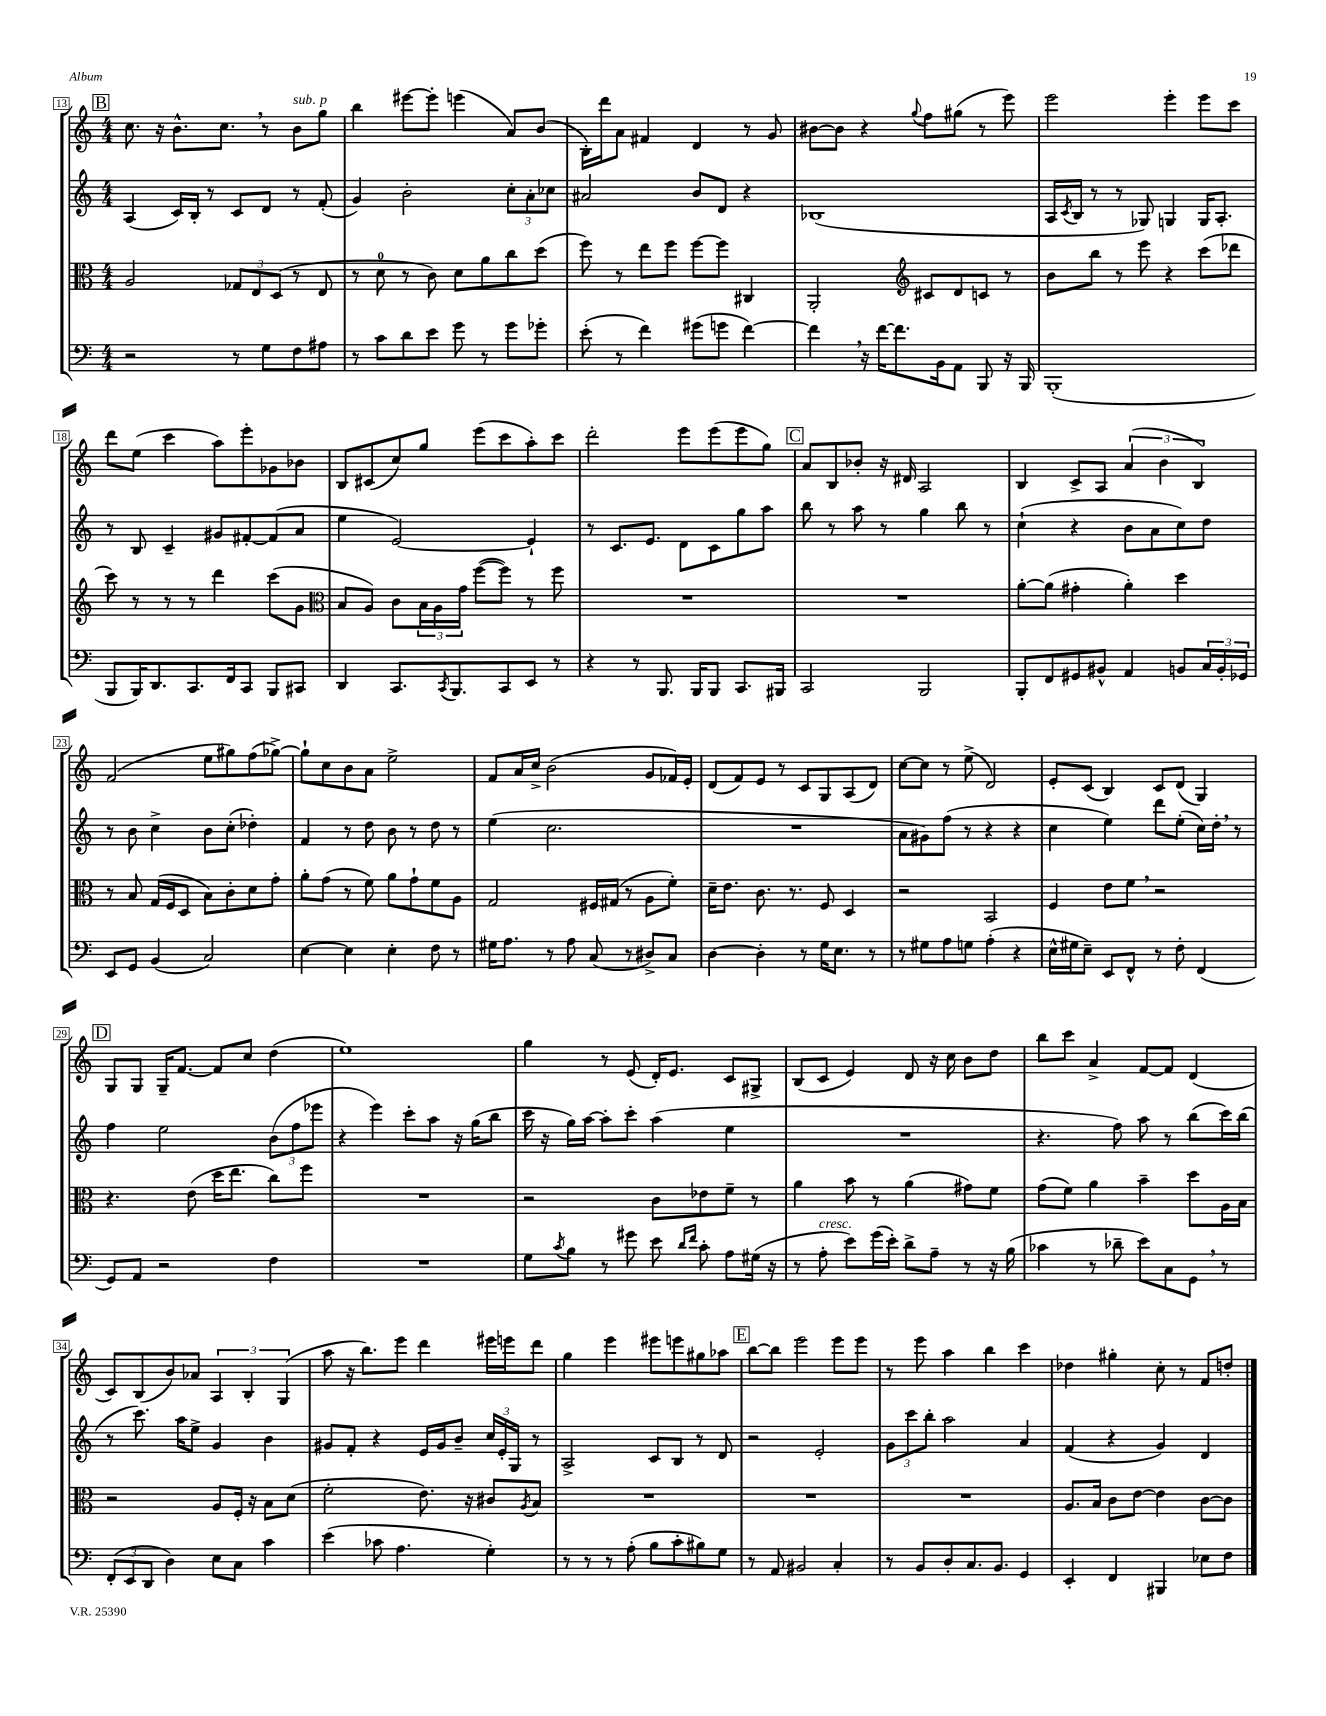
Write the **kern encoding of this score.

**kern	**kern	**kern	**kern
*staff4	*staff3	*staff2	*staff1
*clefF4	*clefC3	*clefG2	*clefG2
*k[]	*k[]	*k[]	*k[]
*M4/4	*M4/4	*M4/4	*M4/4
2r	2A/	(4A/	8.cc\
.	.	.	16r
.	.	16c/LL)	8.b^^\L
.	.	16B'/JJ	.
.	.	8r	.
.	.	.	8.cc\J
8r	12G-/L	8c/L	.
.	12E/	.	.
8G\L	.	8d/J	8r
.	(12D/J	.	.
8F\	8r	8r	8b\L
8A#\J	8E/	(8f'/	8gg\J
=	=	=	=
8r	8r	4g/)	4bb\
8c\L	8d\	.	.
8d\	8r	2b'\	[8eee#\L
8e\J	8c\)	.	8eee#'\]J
8g\	8d\L	.	(4eee\
8r	8a\	.	.
8g\L	8cc\	12cc'\L	8a/L)
.	.	12a'\	.
8g-'\J	(8dd\J	.	(8b/J
.	.	12cc-\J	.
=	=	=	=
(8e'\	8ff\)	2a#/	16B'\LL)
.	.	.	16ddd\J
8r	8r	.	8a\J
4f\)	8ee\L	.	4f#/
.	8ff\J	.	.
(8g#\L	[8ff\L	8b/L	4d/
8g\J	8ff\]J	8d/J	.
[4f\)	4C#/	4r	8r
.	.	.	8g/
=	=	=	=
4f\]	2AA'/	(1B-	[8b#\L
.	.	.	8b#\]J
16r	.	.	4r
[16f\LK	.	.	.
8.f\]	.	.	.
*	*clefG2	*	*
.	.	.	8qqgg/
.	8c#/L	.	8ff\L
16BB\k	.	.	.
8AA\J	8d/	.	(8gg#\J
8BBB/	8c/J	.	8r
16r	8r	.	8eee\)
16BBB/	.	.	.
=	=	=	=
(1BBB'	8b\L	16A/LL	2eee\
.	.	8qc/	.
.	.	16B/JJ	.
.	8bb\J	8r	.
.	8r	8r	.
.	8eee\	8G-/)	.
.	4r	4G/	4eee'\
.	(8ccc\L	16G/LK	8eee\L
.	.	8.A'/J	.
.	8ddd-\J	.	8ccc\J
=	=	=	=
8BBB/L	8ccc\)	8r	8ddd\L
16BBB/K)	8r	8B/	(8ee\J
8.DD/	.	.	.
.	8r	4c~/	4ccc\
8.CC/	8r	.	.
.	4ddd\	8g#/L	8aa\L)
16FF/k	.	.	.
8CC/J	.	[8f#'/	8eee'\
8BBB/L	(8ccc\L	(8f#/]	8g-\
8CC#/J	8g\J	8a/J	8b-\J
=	=	=	=
*	*clefC3	*	*
4DD/	8B/L	4ee\	8B/L
.	8A/J)	.	(8c#/
8.CC/L	8c\L	[2e/)	8cc/)
.	24B\L	.	8gg/J
.	24A\	.	.
8qCC/	.	.	.
8.BBB/	.	.	.
.	24g\JJ	.	.
.	([8ff\L	.	(8eee\L
8CC/	8ff\]J)	.	8ccc\
8EE/J	8r	4e`/]	8aa'\)
8r	8ff\	.	8ccc\J
=	=	=	=
4r	1r	8r	2ddd'\
.	.	8.c/L	.
8r	.	.	.
.	.	8.e/J	.
8.BBB/	.	.	.
.	.	8d\L	8eee\L
16BBB/LK	.	.	.
8BBB/J	.	8c\	(8eee\
8.CC/L	.	8gg\	8eee\
.	.	8aa\J	8gg\J)
16BBB#/Jk	.	.	.
=	=	=	=
2CC/	1r	8bb\	8a/L
.	.	8r	8B/
.	.	8aa\	8b-'/J
.	.	8r	16r
.	.	.	16d#/
2BBB/	.	4gg\	2A/
.	.	8bb\	.
.	.	8r	.
=	=	=	=
8BBB'/L	[8a'\L	(4cc`\	4B/
8FF/	(8a\]J	.	.
8GG#/	4g#'\	4r	8c^/L
8BB#^^/J	.	.	8A/J
4AA/	4a'\)	8b\L	(6a/
.	.	8a\	.
.	.	.	6b\
8BB/L	4dd\	8cc\)	.
.	.	.	6B/)
24C/L	.	8dd\J	.
24BB'/	.	.	.
24GG-/JJ	.	.	.
=	=	=	=
8EE/L	8r	8r	(2f/
8GG/J	8B/	8b\	.
(4BB/	(16G/LL	4cc^\	.
.	16F/J	.	.
.	8D/J	.	.
2C/)	8B\L)	8b\L	8ee\L
.	8c'\	(8cc'\J	8gg#\)
.	8d\	4dd-'\)	(8ff\
.	8g'\J	.	[8gg-^\J)
=	=	=	=
[4E\	8a'\L	4f/	8gg-`\]L
.	(8g\J	.	8cc\
4E\]	8r	8r	8b\
.	8f\)	8dd\	8a\J
4E'\	8a\L	8b\	2ee^\
.	8g`\	8r	.
8F\	8f\	8dd\	.
8r	8A\J	8r	.
=	=	=	=
16G#\LK	2G/	(4ee\	8f/L
8.A\J	.	.	.
.	.	.	16a/L
.	.	.	16cc^/JJ
8r	.	2.cc\	(2b\
8A\	.	.	.
(8C/	16F#/LL	.	.
.	(16G#/JJ	.	.
8r	8r	.	.
8D#^/L)	8A\L	.	8g/L
8C/J	8f'\J)	.	16f-/L)
.	.	.	16e'/JJ
=	=	=	=
[4D\	16d~\LK	1r	(8d/L
.	8.e\J	.	.
.	.	.	8f/)
4D'\]	8.c\	.	8e/J
.	.	.	8r
.	8.r	.	.
8r	.	.	8c/L
16G\LK	8F/	.	8G/
8.E\J	.	.	.
.	4D/	.	(8A/
8r	.	.	8d/J)
=	=	=	=
8r	2r	8a\L	[8cc\L
8G#\L	.	8g#\)	8cc\]J
8A\	.	(8ff\J	8r
8G\J	.	8r	(8ee^\
(4A'\	2BB/	4r	2d/)
4r	.	4r	.
=	=	=	=
16E^^\LL	4F/	4cc\	8e'/L
16G#\J	.	.	.
8E~\J)	.	.	(8c/J
8EE/L	8e\L	4ee\)	4B/)
8FF^^/J	8f\J	.	.
8r	2r	8ddd\L	8c/L
8F'\	.	(8ee'\J	(8d/J
(4FF/	.	16cc\LL)	4G/)
.	.	16dd'\JJ	.
.	.	8r	.
=	=	=	=
8GG/L)	4.r	4ff\	8G/L
8AA/J	.	.	8G/J
2r	.	2ee\	16G~/LK
.	.	.	[8.f/J
.	(8e\	.	.
.	16dd\LK	.	8f/]L
.	8.ee\J	.	.
.	.	.	8cc/J
4F\	8cc\L)	(12b\L	(4dd\
.	.	12ff\	.
.	8ff\J	.	.
.	.	12eee-\J	.
=	=	=	=
1r	1r	4r	1ee)
.	.	4eee\)	.
.	.	8ccc'\L	.
.	.	8aa\J	.
.	.	16r	.
.	.	(16gg\LK	.
.	.	8bb\J	.
=	=	=	=
8G\L	2r	16ccc\	4gg\
.	.	16r	.
8qc/	.	.	.
8B\J	.	16gg\LL)	.
.	.	[16aa\JJ	.
8r	.	8aa'\]L	8r
8g#\	.	8ccc'\J	(8e/
8e\	8c\L	(4aa\	16d'/LK)
.	.	.	8.e/J
16qqd/LL	.	.	.
16qqf/JJ	.	.	.
8c'\	8e-\	.	.
8A\L	8f~\J	4ee\	8c/L
(16G#\Jk	8r	.	8G#^/J
16r	.	.	.
=	=	=	=
8r	4a\	1r	(8B/L
8A'\	.	.	8c/J
8e\L)	8b\	.	4e/)
(16g\L	8r	.	.
16e'\JJ)	.	.	.
8d^\L	(4a\	.	8d/
8A~\J	.	.	16r
.	.	.	16cc\
8r	8g#\L)	.	8b\L
16r	8f\J	.	8dd\J
(16B\	.	.	.
=	=	=	=
4c-\	(8g\L	4.r	8bb\L
.	8f\J)	.	8ccc\J
8r	4a\	.	4a^/
8d-~\	.	8ff\)	.
8e\L)	4b~\	8aa\	[8f/L
8C\	.	8r	8f/]J
8GG\J	8dd\L	(8bb\L	(4d/
8r	16A\L	16ccc\L)	.
.	16B\JJ	(16bb\JJ	.
=	=	=	=
(12FF'/L	2r	8r	8c/L)
12EE/	.	.	.
.	.	8.ccc\)	(8B/
12DD/J	.	.	.
4D\)	.	.	8b/)
.	.	16aa\LK	.
.	.	8ee^\J	8a-/J
8E\L	8A/L	4g/	6A/
8C\J	16F'/Jk	.	.
.	.	.	6B'/
.	16r	.	.
4c\	8B\L	4b\	.
.	.	.	(6G/
.	(8d\J	.	.
=	=	=	=
(4e\	2f'\	8g#/L	8aa\
.	.	8f'/J	16r
.	.	.	8.bb\L)
8c-\	.	4r	.
4.A\	.	.	8eee\J
.	8.e\)	16e/LL	4ddd\
.	.	16g#/J	.
.	.	8b~/J	.
.	16r	.	.
4G'\)	8c#/L	24cc/LL	16eee#\LL
.	.	24e'/	.
.	.	.	16eee\J
.	.	24G/JJ	.
.	8qA/	.	.
.	8B/J	8r	8ddd\J
=	=	=	=
8r	1r	2A^/	4gg\
8r	.	.	.
8r	.	.	4eee\
(8A'\	.	.	.
8B\L	.	8c/L	8eee#\L
8c'\	.	8B/J	8eee\
8B#\)	.	8r	8gg#\
8G\J	.	8d/	8aa-\J
=	=	=	=
8r	1r	2r	[8bb\L
8AA/	.	.	8bb\]J
2BB#/	.	.	2eee\
.	.	2e'/	.
4C'/	.	.	8eee\L
.	.	.	8eee\J
=	=	=	=
8r	1r	12g\L	8r
.	.	12ccc\	.
8BB/L	.	.	8eee\
.	.	12bb'\J	.
8D'/	.	2aa\	4aa\
8.C/	.	.	.
.	.	.	4bb\
8.BB/J	.	.	.
4GG/	.	4a/	4ccc\
=	=	=	=
4EE'/	8.A/L	(4f/	4dd-\
.	16B/Jk	.	.
4FF/	8c\L	4r	4gg#'\
.	[8e\J	.	.
4BBB#/	4e\]	4g/)	8cc'\
.	.	.	8r
8E-\L	[8c\L	4d/	8f/L
8F\J	8c\]J	.	8dd'/J
==	==	==	==
*-	*-	*-	*-
